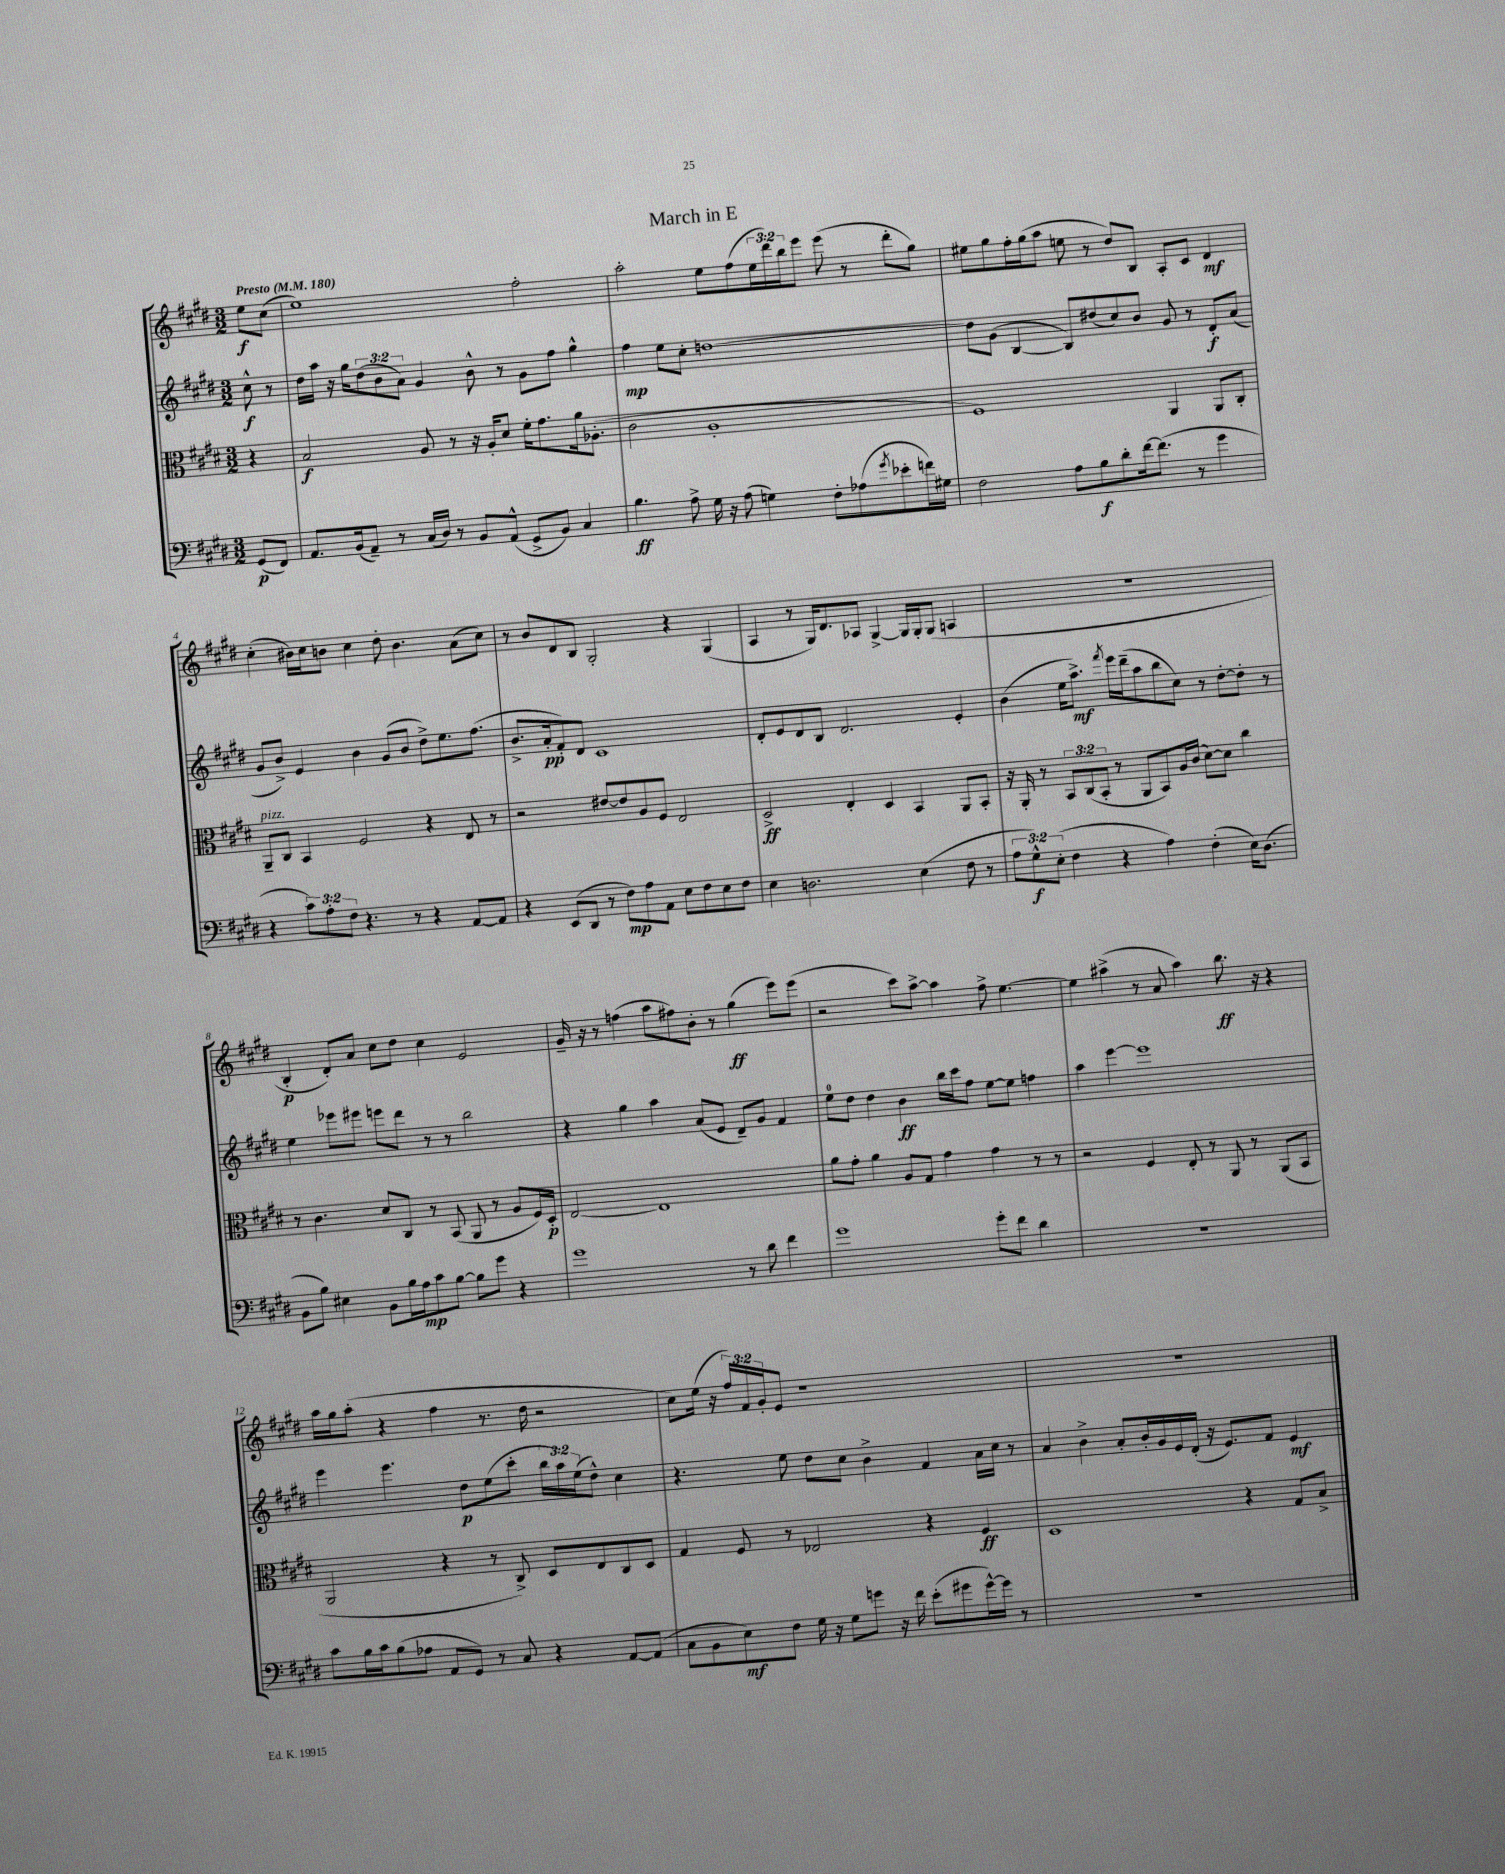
\header { title = "March in E" }
<<
\new StaffGroup <<
\new Staff = "s0" {
    \clef treble \key e \major \numericTimeSignature \time 3/2 \override Staff.TupletNumber.text = #tuplet-number::calc-fraction-text \partial 4 \tempo "Presto" 4 = 180
    e''8\f cis''8( |
    e''1) fis''2-. |
    a''2-. e''8 fis''8( \tuplet 3/2 { e''16 dis'''16) b''16 } e'''8 e'''8( r8 dis'''8-. gis''8) |
    eis''8 gis''8 fis''16-. gis''16( a''8 e''8 r8 dis''8) b8 a8-. cis'8 dis'4\mf |
    cis''4-.( bis'16) cis''16 b'8 cis''4 dis''8-. b'4. a'8( cis''8) |
    r8 b'8 dis'8 b8 gis2-. r4 gis4( |
    a4 r8 gis16) dis'8. aes8 gis4~-> gis16 gis16-. gis8( a4 |
    R1. |
    b4-.\p dis'8-.) a'8 cis''8 dis''8 cis''4 e'2 |
    gis'16-- r16 r8 f''4( a''8 fis''8) b'8-. r8 gis''4\ff( e'''8) e'''8( |
    r2 cis'''8) a''8~-> a''4 fis''8-> e''4.~ |
    e''4 ais''4->( r8 a'8 ais''4) b''8.\ff r16 r4 |
    a''16 gis''16 a''8-.( r4 fis''4 r8. dis''16 r2 |
    cis''8) e''16( r16 \tuplet 3/2 { fis''16) fis'16 gis'16-. } e'8 r1 |
    R1. \bar "|." |
}
\new Staff = "s1" {
    \clef treble \key e \major \numericTimeSignature \time 3/2 \override Staff.TupletNumber.text = #tuplet-number::calc-fraction-text \partial 4
    cis''8-^\f r8 |
    dis''16 a''16 r16 gis''16 \tuplet 3/2 { dis''8( b'8 a'8) } gis'4 b'8-^ r8 gis'8 fis''8 gis''4-^ |
    fis''4\mp e''8 cis''8-. d''1~ |
    d''8 gis'8( b4~ b8) dis''8( cis''8) b'8 gis'8 r8 dis'8-.\f a'8( |
    gis'8 b'8->) e'4 b'4 gis'8( b'8 dis''8->) e''8. fis''8.( |
    b'8.-> a'16-.\pp fis'8-.) dis'8 cis'1 |
    dis'8-. e'8 dis'8 b8 dis'2. e'4-. |
    b'4( e''16 a''8.->\mf) \acciaccatura { fis'''8 } e'''16 dis'''16--( a''8 b''8 cis''8) r8 dis''8~-. dis''8-. r8 |
    e''4 ees'''8 eis'''8 e'''8 dis'''8 r8 r8 b''2 |
    r4 gis''4 a''4 a'8( e'8 dis'8--) gis'8 fis'4 |
    e''8-0 dis''8 dis''4 b'4\ff b''16 cis'''16 fis''8 e''8~ e''8 f''4 |
    a''4 e'''4~ e'''1 |
    e'''4 e'''4. dis''8\p e''8( cis'''8-. \tuplet 3/2 { b''16 a''16) e''16( } dis''8-^) cis''4 |
    r4. e''8 dis''8 cis''8 b'4-> fis'4 a'16 cis''16 r8 |
    a'4 b'4-> a'8-. b'16-. gis'16 e'16 dis'16-.( r16 e'8.) fis'8 e'4\mf \bar "|." |
}
\new Staff = "s2" {
    \clef alto \key e \major \numericTimeSignature \time 3/2 \override Staff.TupletNumber.text = #tuplet-number::calc-fraction-text \partial 4
    r4 |
    b2\f a8 r8 r16 a16-. dis'8 fis'16-. gis'8. a'16 aes8.-.( |
    cis'2 a1-. |
    fis1) a,4 a,8 cis8-. |
    a,8--^\markup { \italic "pizz." } cis8 b,4 fis2 r4 e8 r8 |
    r2 eis'8~ eis'8 a8 fis8 e2 |
    dis2->\ff e4-. dis4 b,4 a,8 b,8-. |
    r16 a,16-. r8 \tuplet 3/2 { b,8 cis8( b,8-. } r8 a,8 b,8) a16 cis'16( dis'8~) dis'8 cis''4 |
    r8 cis'4. dis'8 cis8 r8 b,8( a,8 r8 a8 fis16) dis16-.\p |
    e2~ e1 |
    a'8 gis'8-. a'4 a8 gis8 gis'4 gis'4 r8 r8 |
    r2 fis4 e8-. r8 a,8 r8 a,8( b,8 |
    a,2 r4 r8 cis8->) dis8 e8 cis8 dis8 |
    gis4 fis8 r8 ees2 r4 fis4\ff |
    dis1 r4 gis8 b8-> \bar "|." |
}
\new Staff = "s3" {
    \clef bass \key e \major \numericTimeSignature \time 3/2 \override Staff.TupletNumber.text = #tuplet-number::calc-fraction-text \partial 4
    gis,8\p( fis,8) |
    a,8. b,16( a,8--) r8 cis16( dis16) r8 b,8 a,8-^( gis,8-> b,8) cis4 |
    b4.\ff a8-> gis16 r16 a8( g4) fis8-. aes8( \acciaccatura { gis'8 } ees'8-. f'16) gis16 |
    fis2 a8 b8\f dis'8-. fis'16~ fis'8.( r8 gis'4 |
    r4 \tuplet 3/2 { cis'8) a8-. fis8 } r4. r8 r4 a,8~ a,8 |
    r4 e,8( dis,8 r8 fis8\mp) a8 a,8 e8 fis8 e8 fis8 |
    e4 d2. e4( fis8 r8 |
    \tuplet 3/2 { a8 gis8-^\f) e8-.( } fis4 r4 a4) fis4-.( e16) dis8.( |
    b,8 b8) eis4 b,8 b16 a16\mp cis'8 b8~ b8 gis'8 r4 |
    gis'1 r8 dis'8 fis'4 |
    gis'1 gis'8-. fis'8 dis'4 |
    R1. |
    cis'8 b16 cis'16 b8( aes8 a,8 gis,8) r8 cis8 r4 a,8~ a,8( |
    cis8 b,8 e8\mf) fis8 gis16 r16 gis8 g'8 r16 fis'16 e'8-.( gis'8 gis'16~-^) gis'16 r8 |
    R1. \bar "|." |
}
>>
>>
